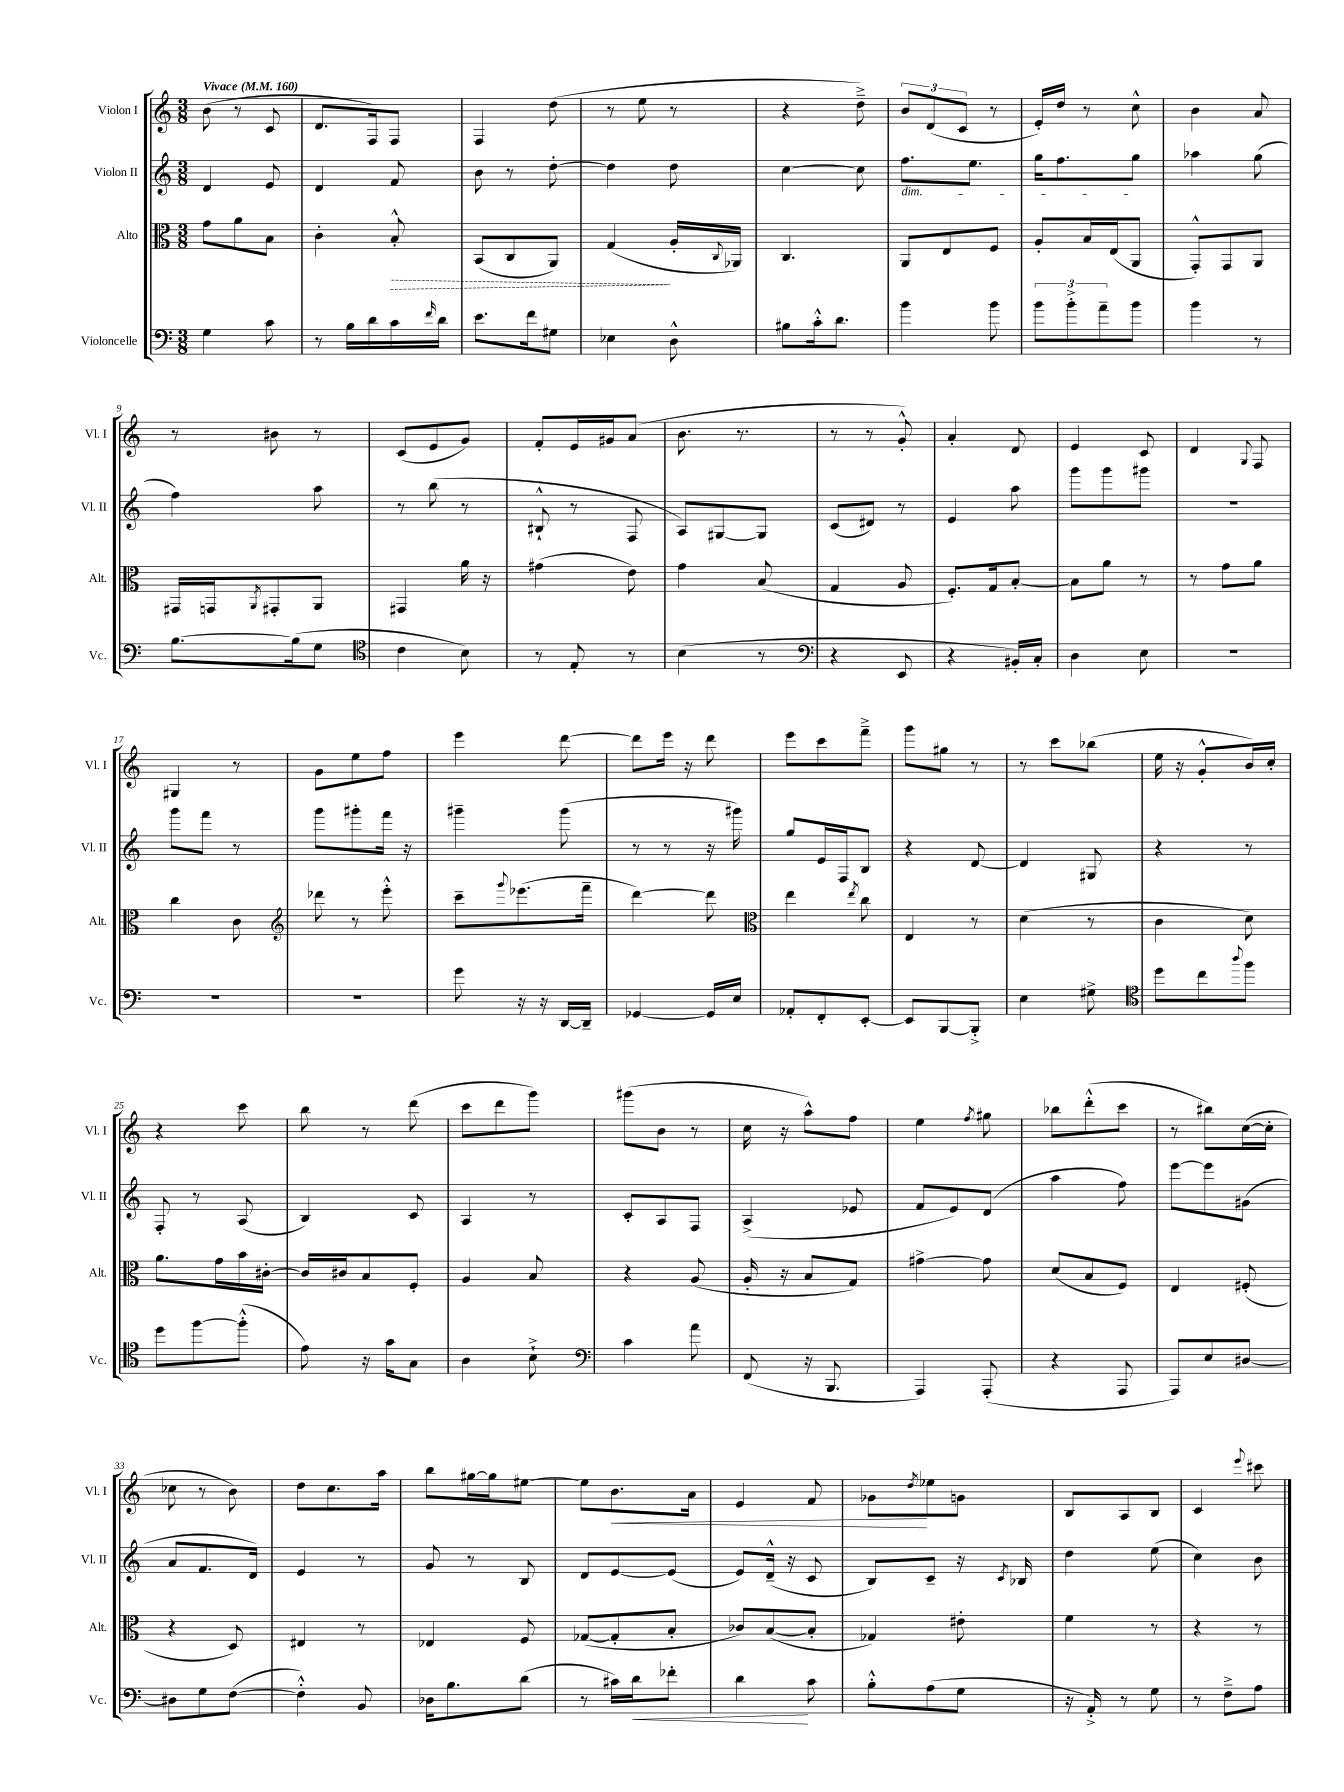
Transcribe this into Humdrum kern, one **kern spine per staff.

**kern	**kern	**kern	**kern
*staff4	*staff3	*staff2	*staff1
*clefF4	*clefC3	*clefG2	*clefG2
*k[]	*k[]	*k[]	*k[]
*M3/8	*M3/8	*M3/8	*M3/8
*MM160	*MM160	*MM160	*MM160
4G	8g	4d	(8b
.	8a	.	8r
8c	8B	8e	8c
=	=	=	=
8r	4c'	4d	8.d
16B	.	.	.
16d	.	.	16F)
16c	8B'^^	8f	8F
16qqf	.	.	.
16d	.	.	.
=	=	=	=
8.e	(8BB	8b	4F
.	8C	8r	.
16f	.	.	.
8G#	8AA)	[8dd'	(8dd
=	=	=	=
4E-	(4G	4dd]	8r
.	.	.	8ee
8D^^	16A'	8dd	8r
.	8qqC	.	.
.	16AA-)	.	.
=	=	=	=
8B#	4.C	[4cc	4r
16c'^^	.	.	.
8.d	.	.	.
.	.	8cc]	8dd~^)
=	=	=	=
4b	8AA	8.ff	12b
.	.	.	(12d
.	8E	.	.
.	.	.	12c
.	.	8.ee	.
8b	8F	.	8r
=	=	=	=
12b	8A'	16gg	16e')
.	.	8.ff	16dd
12b'^	.	.	.
.	16B	.	8r
12a~	.	.	.
.	(16E	.	.
8b	8AA	8gg	8cc^^
=	=	=	=
4b	8GG'^^)	4aa-	4b
.	8GG	.	.
8r	8AA	(8gg	8a
=	=	=	=
[8.B	16GG#	4ff)	8r
.	16GG	.	.
.	8qAA	.	.
.	8GG#'	.	8b#
(16B]	.	.	.
8G	8AA	8aa	8r
=	=	=	=
*clefC4	*	*	*
4c	4GG#	8r	(8c
.	.	(8bb	8e
8B)	16a	8r	8g)
.	16r	.	.
=	=	=	=
8r	(4g#	8B#`^^	8f'
8E'	.	8r	16e
.	.	.	16g#
8r	8e)	8F	(8a
=	=	=	=
(4B	4g	8A)	8.b
.	.	[8G#	.
.	.	.	8.r
8r	(8B	8G#]	.
=	=	=	=
*clefF4	*	*	*
4r	4G	(8c	8r
.	.	8d#)	8r
8EE	8A	8r	8g'^^)
=	=	=	=
4r	8.F')	4e	4a'
.	16G	.	.
16BB#')	[8B'	8aa	8d
16C'	.	.	.
=	=	=	=
4D	8B]	8ggg	4e
.	8a	8ggg	.
8E	8r	8ggg#	8c
=	=	=	=
4.r	8r	4.r	4d
.	8g	.	.
.	.	.	8qqG
.	8a	.	8F
=	=	=	=
4.r	4cc	8ggg	4G#
.	.	8fff	.
.	8c	8r	8r
=	=	=	=
*	*clefG2	*	*
4.r	8ddd-	8ggg	8g
.	8r	8ggg#'	8ee
.	8eee'^^	16fff	8ff
.	.	16r	.
=	=	=	=
8g	8ccc~	4ggg#~	4eee
.	8qqggg	.	.
16r	(8.eee-	.	.
16r	.	.	.
[16DD	.	(8ggg#	[8ddd
16DD~]	16fff~	.	.
=	=	=	=
[4GG-	[4ddd)	8r	8ddd]
.	.	8r	16eee
.	.	.	16r
16GG-]	8ddd]	16r	8ddd
16E	.	16ggg#)	.
=	=	=	=
*	*clefC3	*	*
8AA-'	4ee	8gg	8eee
8FF'	.	16e	8ccc
.	.	16F	.
.	8qee	.	.
[8EE'	8cc	8B	8fff~^
=	=	=	=
8EE]	4E	4r	8ggg
[8BBB	.	.	8gg#
8BBB'^]	8r	[8d	8r
=	=	=	=
4E	(4d	4d]	8r
.	.	.	8ccc
8G#^	8r	8G#	(8bb-
=	=	=	=
*clefC4	*	*	*
8dd	4c	4r	16ee
.	.	.	16r
8cc	.	.	8g'^^
8qqaa	.	.	.
8ff	8d)	8r	16b)
.	.	.	16cc'
=	=	=	=
8dd	8.a	8F'	4r
[8ff	.	8r	.
.	16g	.	.
(8ff'^^]	16b	(8A	8ccc
.	[16c#'	.	.
=	=	=	=
8e)	16c#]	4B)	8bb
.	16c#	.	.
16r	8B	.	8r
16g	.	.	.
8G	8F'	8c	(8ddd
=	=	=	=
4A	4A	4A	8ccc
.	.	.	8ddd
8B`^	8B	8r	8ggg)
=	=	=	=
*clefF4	*	*	*
4c	4r	8c'	(8ggg#
.	.	8A	8b
8a	(8A	8F	8r
=	=	=	=
(8FF	16A'	(4A^	16cc
.	16r	.	16r
16r	8B	.	8aa^^)
8.BBB	.	.	.
.	8G)	8e-	8ff
=	=	=	=
4AAA)	[4g#^	8f	4ee
.	.	8e)	.
.	.	.	8qff
(8AAA'	8g#]	(8d	8gg#
=	=	=	=
4r	(8d	4aa	8bb-
.	8B	.	(8ddd'^^
8AAA	8F)	8ff)	8ccc
=	=	=	=
8AAA)	4E	[8eee	8r
8E	.	8eee]	8bb#)
[8D#	(8F#'	(8g#	([16cc
.	.	.	16cc']
=	=	=	=
8D#]	4r	8a	8cc-
8G	.	8.f	8r
([8F	8D)	.	8b)
.	.	16d)	.
=	=	=	=
4F'^^])	4E#	4e	8dd
.	.	.	8.cc
8BB	8r	8r	.
.	.	.	16aa
=	=	=	=
16D-	4E-	8g	8bb
8.B	.	.	.
.	.	8r	[16gg#
.	.	.	16gg#]
(8d	8F	8B	[8ee#
=	=	=	=
8r	([8G-	8d	8ee#]
16c#)	8G-']	[8e	8.b
16d	.	.	.
8f-'	8B'	(8e]	.
.	.	.	16a
=	=	=	=
4d	8c-)	8e)	4e
.	([8B	(16d~^^	.
.	.	16r	.
8c	8B']	8c	8f
=	=	=	=
8B'^^	4G-)	8B)	8g-
.	.	.	8qdd
(8A	.	8c~	8ee-
8G	8e#'	16r	8g
.	.	8qc	.
.	.	16B-	.
=	=	=	=
16r	4f	4dd	8B
16AA'^)	.	.	.
8r	.	.	8A
8G	8r	(8ee	8B
=	=	=	=
8r	4r	4cc)	4c
8F~^	.	.	.
.	.	.	8qqeee
8A	8r	8b	8ccc#
==	==	==	==
*-	*-	*-	*-
